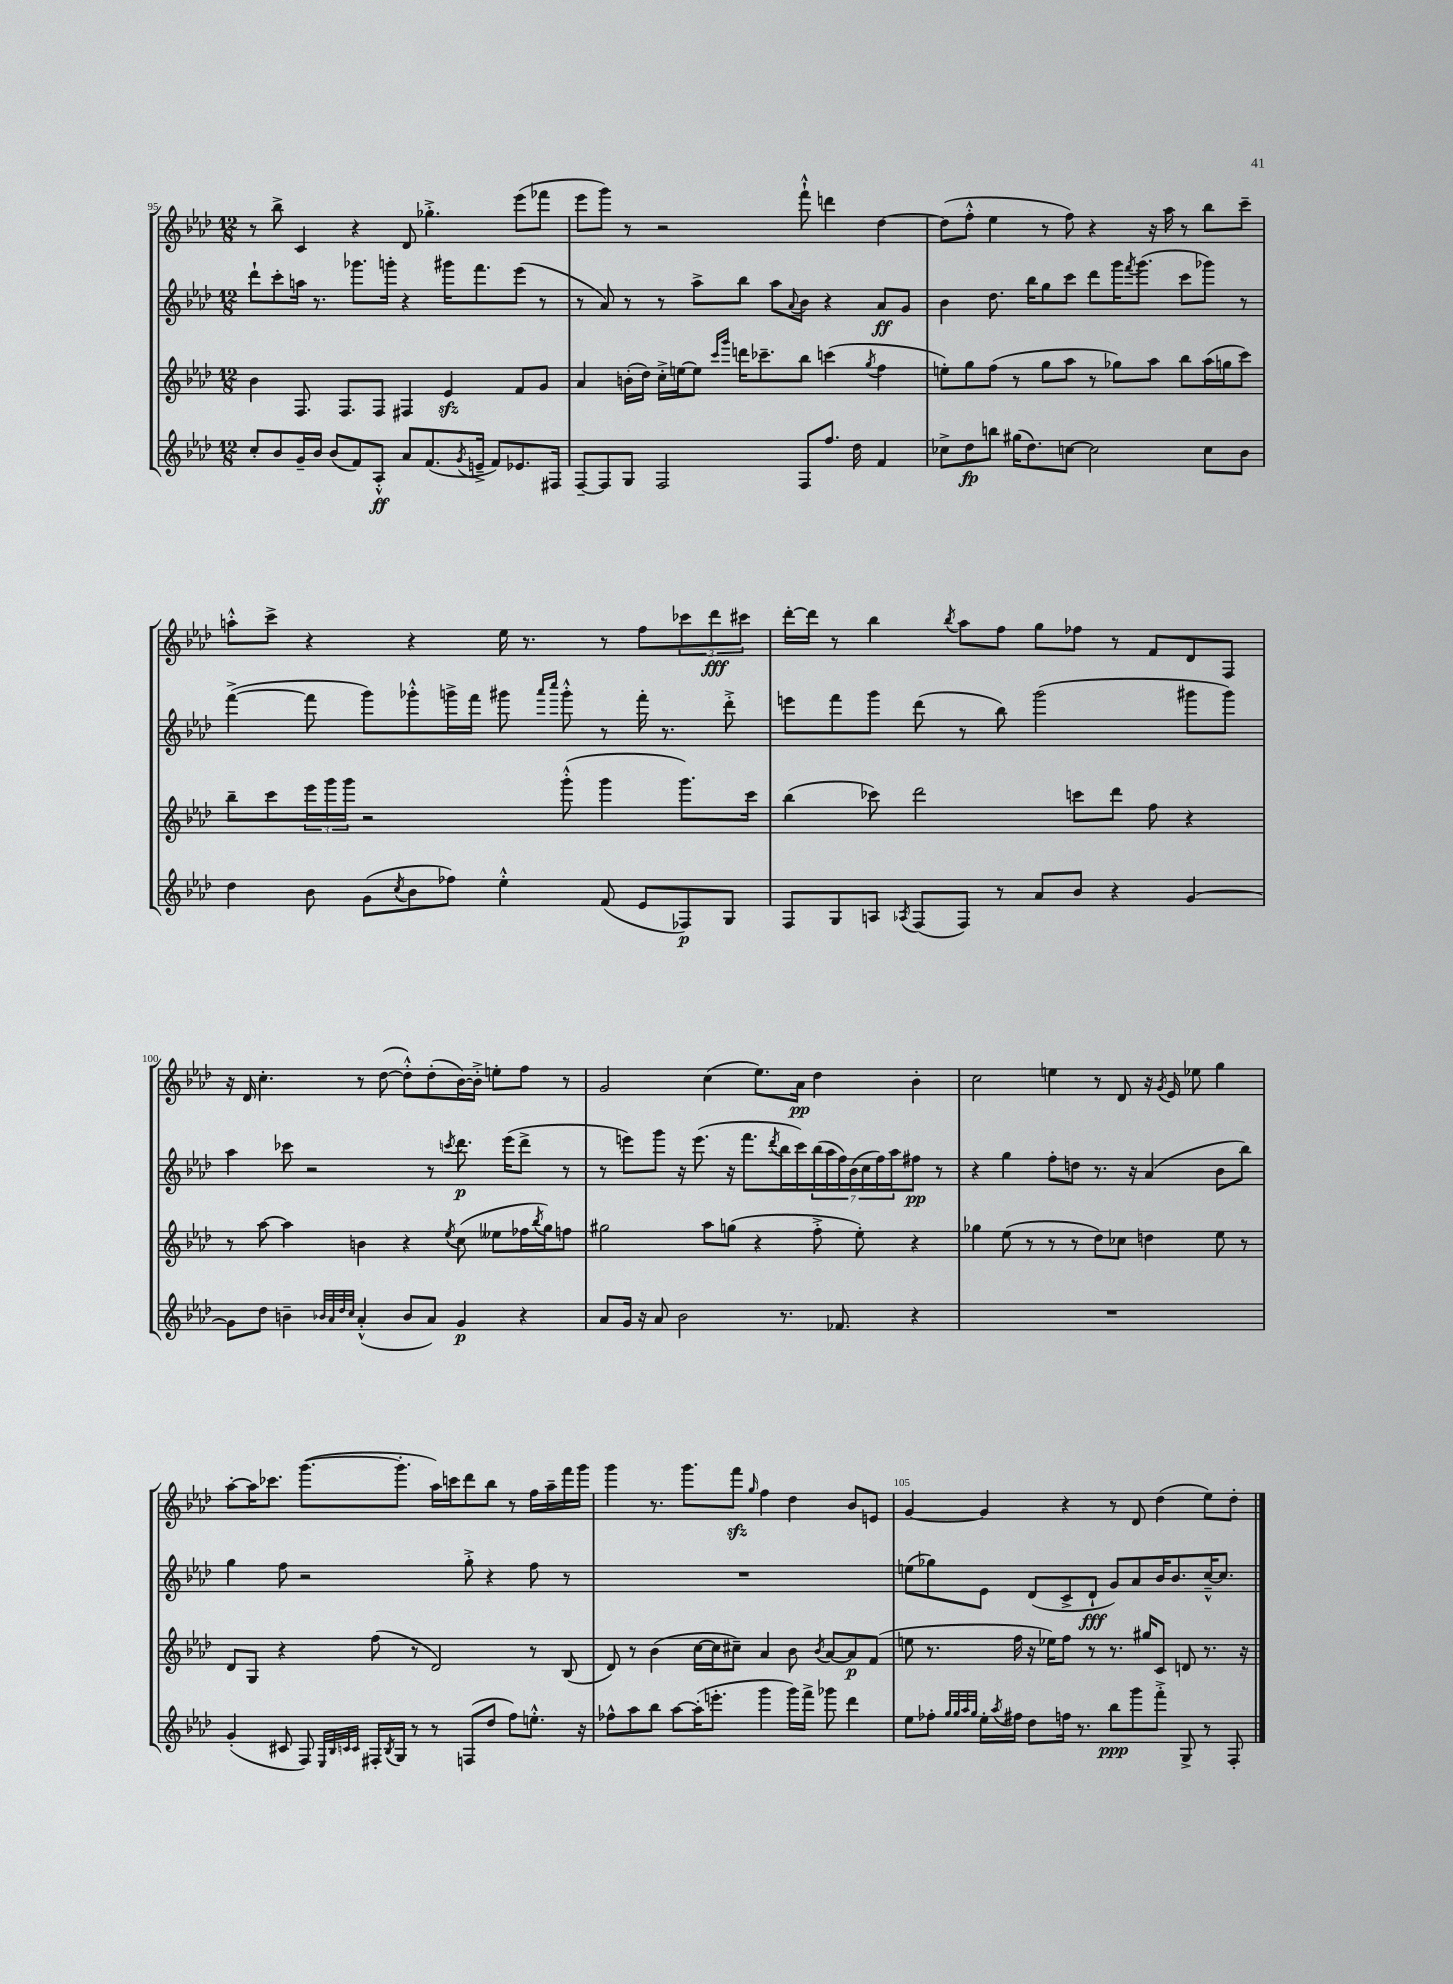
<<
\new StaffGroup <<
\new Staff = "s0" {
    \clef treble \key aes \major \numericTimeSignature \time 12/8
    r8 bes''8-> c'4 r4 des'8 ges''4.-.-> ees'''8( fes'''8 |
    ees'''8 g'''8) r8 r2 f'''8-!-^ d'''4 des''4~ |
    des''8( f''8-.-^ ees''4 r8 f''8) r4 r16 aes''16 r8 bes''8 c'''8-- |
    a''8-.-^ c'''8-> r4 r4 ees''16 r8. r8 f''8 \tuplet 3/2 { ces'''8 des'''8\fff cis'''8 } |
    des'''16~-. des'''16 r8 bes''4 \acciaccatura { bes''8 } aes''8 f''8 g''8 fes''8 r8 f'8 des'8 f8 |
    r16 des'16 c''4.-. r8 des''8~( des''8-.-^) des''8-.( bes'16~) bes'16-.-> e''8-. f''8 r8 |
    g'2 c''4( ees''8.) aes'16\pp des''4 bes'4-. |
    c''2 e''4 r8 des'8 r16 \acciaccatura { g'8 } ees'16 ees''8 g''4 |
    aes''8~-. aes''16 ces'''8. g'''8.~( g'''8.-. aes''16) c'''16 des'''8 bes''8 r8 f''16 aes''16-- f'''16 g'''16 |
    g'''4 r8. g'''8. f'''8\sfz \grace { g''16 } f''4 des''4 bes'8 e'8 |
    g'4~ g'4 r4 r8 des'8 des''4( ees''8) des''8-. \bar "|." |
}
\new Staff = "s1" {
    \clef treble \key aes \major \numericTimeSignature \time 12/8
    des'''8-! c'''8-. a''16 r8. ges'''8. g'''16-. r4 gis'''16 f'''8. ees'''8( r8 |
    r8 aes'8) r8 r8 aes''8-> bes''8 aes''8 \appoggiatura { aes'8 } bes'8 r4 aes'8\ff g'8 |
    bes'4 des''8. bes''16 g''8 c'''8 des'''8 g'''16 \acciaccatura { f'''8 } g'''8.( c'''8 ges'''8) r8 |
    f'''4~->( f'''8 g'''8) ges'''8-.-^ g'''16-> f'''16 gis'''8 \grace { aes'''16 c''''16 } gis'''8-.-^ r8 f'''16-. r8. des'''8-.-> |
    e'''8 f'''8 g'''8 des'''8( r8 bes''8) g'''2( gis'''8 gis'''8) |
    aes''4 ces'''8 r2 r8 \acciaccatura { c'''8 } des'''8.\p ees'''16( des'''8-> r8 |
    r8 e'''8) g'''8 r16 e'''8.( r16 f'''8. \acciaccatura { des'''8 } bes''16 c'''16) \tuplet 7/4 { bes''16( aes''16 f''16) bes'16( c''16 f''16) aes''16 } fis''8\pp r8 |
    r4 g''4 f''8-. d''8 r8. r16 aes'4( bes'8 bes''8) |
    g''4 f''8 r2 g''8-.-> r4 f''8 r8 |
    R1. |
    e''8( ges''8) ees'8 des'8( c'8-> des'8-!\fff g'8) aes'8 bes'16 bes'8. c''16~---^ c''8. \bar "|." |
}
\new Staff = "s2" {
    \clef treble \key aes \major \numericTimeSignature \time 12/8
    bes'4 f8. f8. f8 fis4 ees'4\sfz f'8 g'8 |
    aes'4 b'16-.( des''16) c''16-.-> e''16~ e''8 \grace { c'''16 g'''16 } d'''16 ces'''8.-- bes''8 c'''4( \acciaccatura { g''8 } f''4 |
    e''8-.) g''8 f''8( r8 g''8 aes''8 r8 ges''8) aes''8 bes''8 aes''16( g''16 c'''8) |
    bes''8-- c'''8 \tuplet 3/2 { ees'''16 g'''16 g'''16 } r2 g'''8-.-^( g'''4 g'''8.) c'''16 |
    bes''4( ces'''8) des'''2 c'''8 des'''8 f''8 r4 |
    r8 aes''8~ aes''4 b'4 r4 \acciaccatura { ees''8 } c''8( eeses''8 fes''16 \acciaccatura { bes''8 } g''16) f''8 |
    gis''2 aes''8 g''8( r4 f''8-.-> ees''8-.) r4 |
    ges''4 ees''8( r8 r8 r8 des''8) ces''8 d''4 ees''8 r8 |
    des'8 g8 r4 f''8( r8 des'2) r8 bes8( |
    des'8) r8 bes'4( c''16~ c''16 cis''8--) aes'4 bes'8 \acciaccatura { bes'8 } aes'8~ aes'8\p f'8( |
    e''8 r8. f''16 r16 ees''16) f''8 r8 r8. gis''16 c'8 d'8 r8. r16 \bar "|." |
}
\new Staff = "s3" {
    \clef treble \key aes \major \numericTimeSignature \time 12/8
    c''8-. bes'8 g'16-- bes'16 bes'8( f'8) aes8-.-^\ff aes'8 f'8.( \acciaccatura { g'8 } e'16---> f'8) ees'8. fis16 |
    f8~-- f8 g8 f2 f8 f''8. des''16 f'4 |
    ces''8-> des''8\fp b''8 gis''16( des''8.) c''8~ c''2 c''8 bes'8 |
    des''4 bes'8 g'8( \acciaccatura { c''8 } bes'8 fes''8) ees''4-.-^ f'8( ees'8 fes8\p) g8 |
    f8 g8 a8 \acciaccatura { aes8 } f8( f8) r8 aes'8 bes'8 r4 g'4~ |
    g'8 des''8 b'4-- \grace { bes'32 aes'32 des''32 c''32 } aes'4-.-^( bes'8 aes'8) g'4\p r4 |
    aes'8 g'16 r16 aes'8 bes'2 r8. fes'8. r4 |
    R1. |
    g'4-.( cis'8 f8) \grace { ees32 bes32 c'32 c'32 } fis16-. \acciaccatura { bes8 } g16 r8 r8 f8( des''8 f''8) e''8.-.-^ r16 |
    fes''8-^ aes''8 bes''8 aes''8~ aes''16-.( e'''8.-. g'''4 g'''16) f'''16-> ges'''8 des'''4 |
    ees''8 fes''8-. \grace { g''32 g''32 aes''32 g''32 } ees''16-. \acciaccatura { aes''8 } fis''16 des''8 f''16 r8. bes''8\ppp g'''8 f'''8-.-> g8-> r8 f8-. \bar "|." |
}
>>
>>
\layout { \context { \Score currentBarNumber = #95 \override BarNumber.break-visibility = ##(#f #t #t) barNumberVisibility = #(every-nth-bar-number-visible 5) } }
